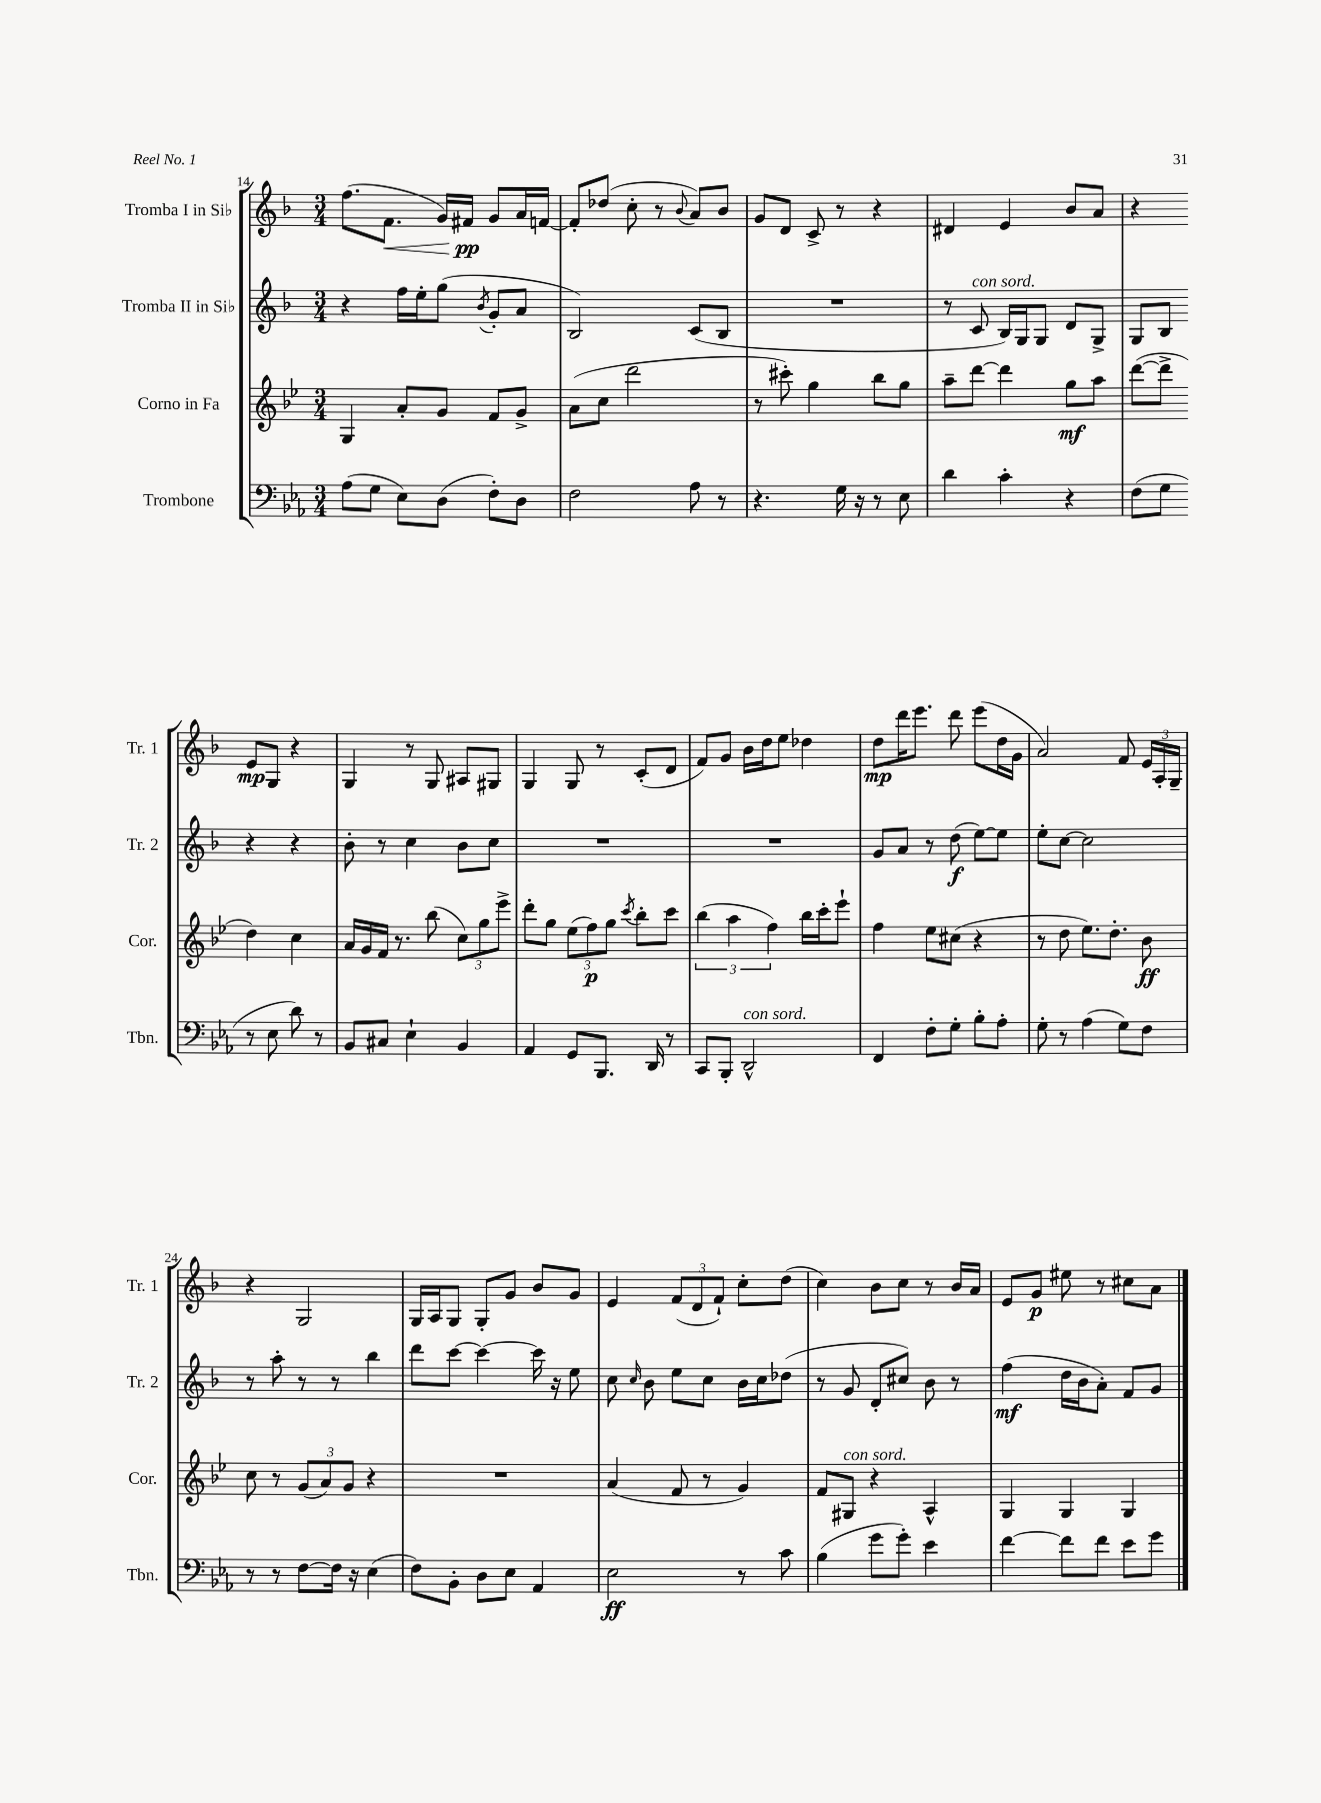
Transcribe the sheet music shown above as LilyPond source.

<<
\new StaffGroup <<
\new Staff = "s0" \with { instrumentName = "Tromba I in Sib" shortInstrumentName = "Tr. 1" } {
    \clef treble \key f \major \numericTimeSignature \time 3/4
    \autoBeamOff f''8.[( f'8.]\< g'16[) fis'16]\pp\! g'8[ a'16 f'16]~ |
    f'8[-. des''8]( c''8-. r8 \appoggiatura { bes'8 } a'8[) bes'8] |
    g'8[ d'8] c'8-> r8 r4 |
    dis'4 e'4 bes'8[ a'8] |
    r4 e'8[\mp g8] r4 |
    g4 r8 g8 ais8[ gis8] |
    g4 g8 r8 c'8[-.( d'8] |
    f'8[) g'8] bes'16[ d''16 e''8] des''4 |
    d''8[\mp d'''16 e'''8.] d'''8 e'''8[( d''16 g'16] |
    a'2) f'8 \tuplet 3/2 { e'16[ a16-. g16]-- } |
    r4 g2 |
    g16[ a16 g8] g8[-. g'8] bes'8[ g'8] |
    e'4 \tuplet 3/2 { f'8[( d'8 f'8]-!) } c''8[-. d''8]( |
    c''4) bes'8[ c''8] r8 bes'16[ a'16] |
    e'8[ g'8]\p eis''8 r8 cis''8[ a'8] \bar "|." |
}
\new Staff = "s1" \with { instrumentName = "Tromba II in Sib" shortInstrumentName = "Tr. 2" } {
    \clef treble \key f \major \numericTimeSignature \time 3/4
    \autoBeamOff r4 f''16[ e''16-. g''8]( \acciaccatura { bes'8 } g'8[-. a'8] |
    bes2) c'8[( bes8] |
    R2. |
    r8 c'8^\markup { \italic "con sord." } bes16[) g16 g8] d'8[ g8]-> |
    g8[ bes8] r4 r4 |
    bes'8-. r8 c''4 bes'8[ c''8] |
    R2. |
    R2. |
    g'8[ a'8] r8 d''8\f( e''8[~) e''8] |
    e''8[-. c''8]~ c''2 |
    r8 a''8-. r8 r8 bes''4 |
    d'''8[ c'''8]~ c'''4~ c'''16 r16 e''8 |
    c''8 \grace { c''16 } bes'8 e''8[ c''8] bes'16[ c''16 des''8]( |
    r8 g'8 d'8[-. cis''8]) bes'8 r8 |
    f''4\mf( d''16[ bes'16 a'8]-.) f'8[ g'8] \bar "|." |
}
\new Staff = "s2" \with { instrumentName = "Corno in Fa" shortInstrumentName = "Cor." } {
    \clef treble \key bes \major \numericTimeSignature \time 3/4
    \autoBeamOff g4 a'8[-. g'8] f'8[ g'8]-> |
    a'8[( c''8] d'''2 |
    r8 cis'''8-.) g''4 bes''8[ g''8] |
    a''8[-- d'''8]~ d'''4 g''8[\mf a''8] |
    d'''8[~( d'''8]-> d''4) c''4 |
    a'16[ g'16 f'16] r8. bes''8( \tuplet 3/2 { c''8[) g''8 ees'''8]-> } |
    d'''8[-. g''8] \tuplet 3/2 { ees''8[( f''8\p) g''8] } \acciaccatura { c'''8 } bes''8[-. c'''8] |
    \tuplet 3/2 { bes''4( a''4 f''4) } bes''16[ c'''16-. ees'''8]-! |
    f''4 ees''8[ cis''8]( r4 |
    r8 d''8 ees''8.[) d''8.]-. bes'8\ff |
    c''8 r8 \tuplet 3/2 { g'8[( a'8) g'8] } r4 |
    R2. |
    a'4( f'8 r8 g'4) |
    f'8[ gis8]^\markup { \italic "con sord." } r4 a4-^ |
    g4 g4 g4 \bar "|." |
}
\new Staff = "s3" \with { instrumentName = "Trombone" shortInstrumentName = "Tbn." } {
    \clef bass \key ees \major \numericTimeSignature \time 3/4
    \autoBeamOff aes8[( g8] ees8[) d8]( f8[-.) d8] |
    f2 aes8 r8 |
    r4. g16 r16 r8 ees8 |
    d'4 c'4-. r4 |
    f8[( g8] r8 ees8 d'8) r8 |
    bes,8[ cis8] ees4-! bes,4 |
    aes,4 g,8[ bes,,8.] d,16 r8 |
    c,8[ bes,,8]-. d,2-^^\markup { \italic "con sord." } |
    f,4 f8[-. g8]-. bes8[-. aes8]-. |
    g8-. r8 aes4( g8[) f8] |
    r8 r8 f8[~ f16] r16 ees4( |
    f8[) bes,8]-. d8[ ees8] aes,4 |
    ees2\ff r8 c'8 |
    bes4( g'8[ g'8]-.) ees'4 |
    f'4~ f'8[ f'8] ees'8[ g'8] \bar "|." |
}
>>
>>
\layout { \context { \Score currentBarNumber = #14 } }
